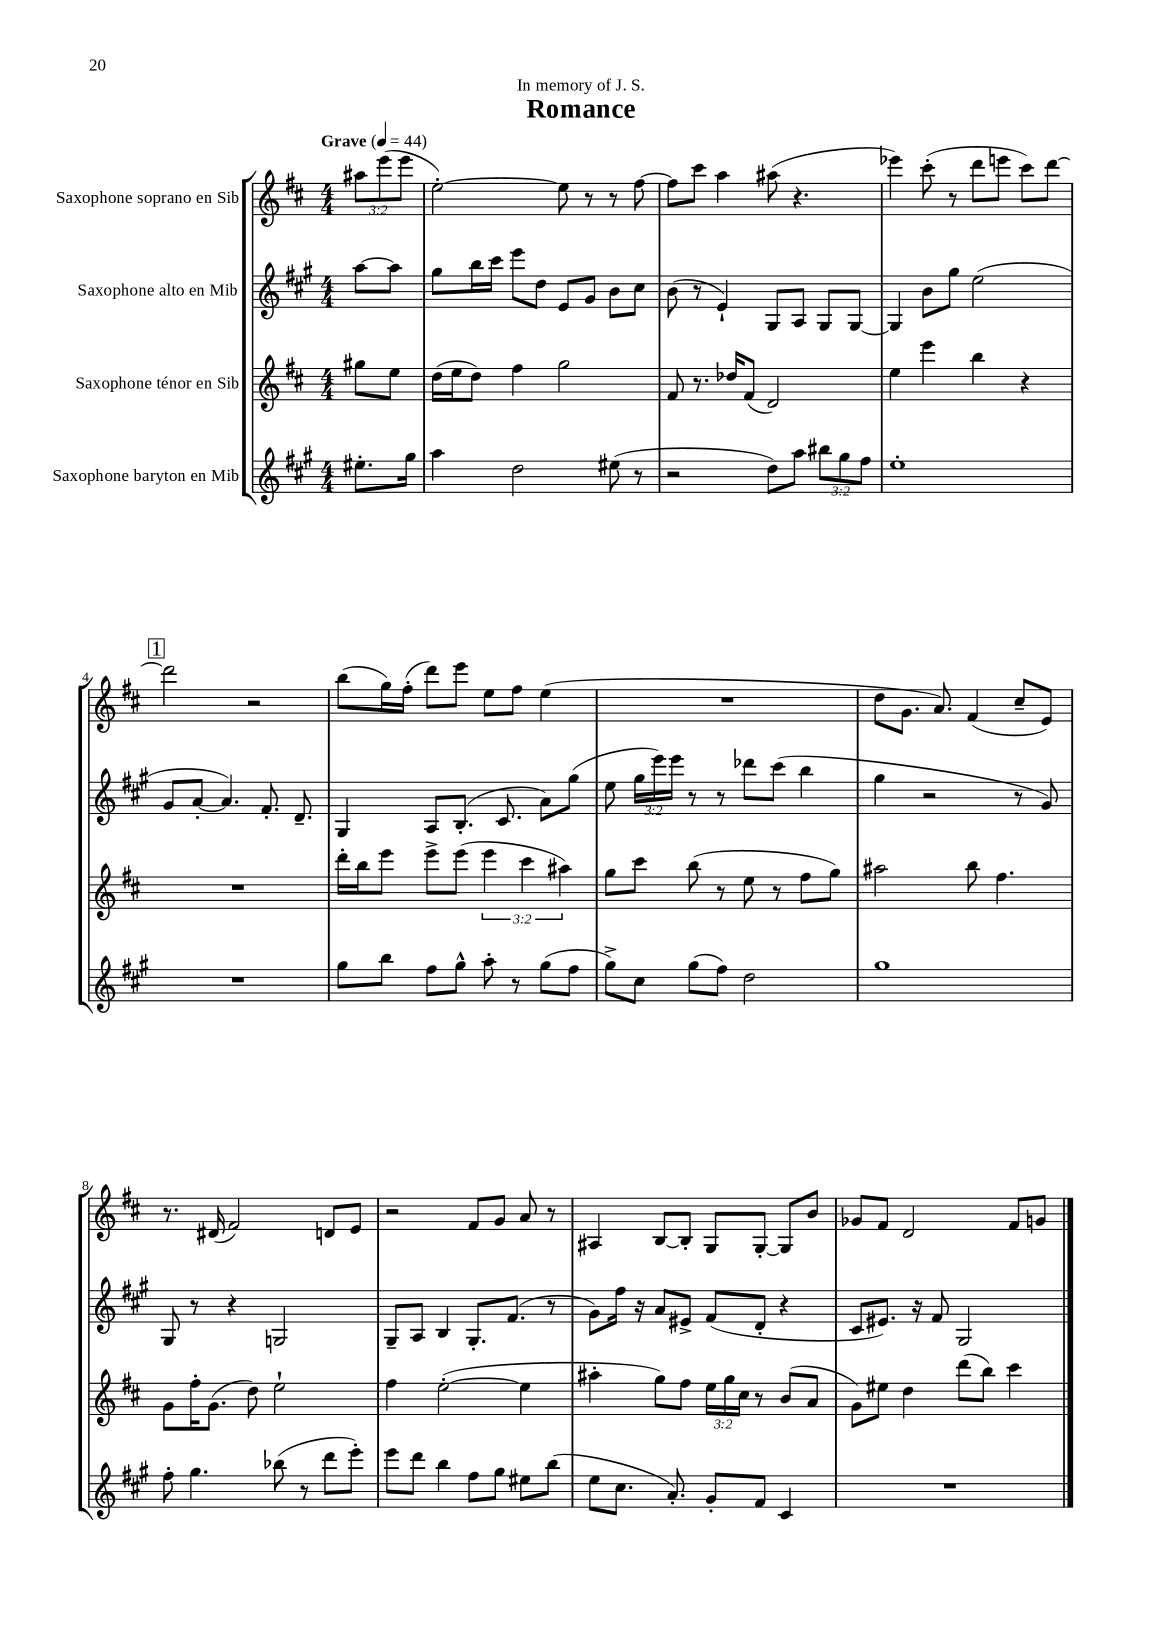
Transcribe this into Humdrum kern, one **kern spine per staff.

**kern	**kern	**kern	**kern
*staff4	*staff3	*staff2	*staff1
*clefG2	*clefG2	*clefG2	*clefG2
*k[f#c#g#]	*k[f#c#]	*k[f#c#g#]	*k[f#c#]
*M4/4	*M4/4	*M4/4	*M4/4
*MM44	*MM44	*MM44	*MM44
8.ee#'\L	8gg#\L	[8aa\L	12aa#\L
.	.	.	(12eee\
.	8ee\J	8aa\]J	.
.	.	.	12eee\J
16gg#\Jk	.	.	.
=	=	=	=
4aa\	(16dd\LL	8gg#\L	[2ee'\)
.	16ee\J	.	.
.	8dd\J)	16bb\L	.
.	.	16ccc#\JJ	.
2dd\	4ff#\	8eee\L	.
.	.	8dd\J	.
.	2gg\	8e/L	8ee\]
.	.	8g#/J	8r
(8ee#\	.	8b\L	8r
8r	.	8cc#\J	[8ff#\
=	=	=	=
2r	8f#/	(8b\	8ff#\]L
.	8.r	8r	8ccc#\J
.	.	4e`/)	4aa\
.	16dd-/LK	.	.
.	(8f#/J	.	.
8dd\L)	2d/)	8G#/L	(8aa#\
8aa\J	.	8A/J	4.r
12bb#\L	.	8G#/L	.
12gg#\	.	.	.
.	.	[8G#/J	.
12ff#\J	.	.	.
=	=	=	=
1ee'	4ee\	4G#/]	4eee-\)
.	4eee\	8b\L	(8ccc#'\
.	.	8gg#\J	8r
.	4bb\	(2ee\	8ddd\L
.	.	.	8eee\J
.	4r	.	8ccc#\L)
.	.	.	[8ddd\J
=	=	=	=
1r	1r	8g#/L	2ddd\]
.	.	[8a'/J	.
.	.	4.a/])	.
.	.	.	2r
.	.	8.f#'/	.
.	.	8.d~/	.
=	=	=	=
8gg#\L	16ddd'\LL	4G#/	(8bb\L
.	16bb\J	.	.
8bb\J	8eee\J	.	16gg\L)
.	.	.	(16ff#'\JJ
8ff#\L	8eee^\L	8A/L	8ddd\L)
8gg#^^\J	(8eee\J	(8.B'/J	8eee\J
8aa'\	6eee\	.	8ee\L
.	.	8.c#/	.
8r	.	.	8ff#\J
.	6ccc#\	.	.
(8gg#\L	.	8a\L)	(4ee\
.	6aa#\)	.	.
8ff#\J	.	(8gg#\J	.
=	=	=	=
8gg#^\L)	8gg\L	8ee\	1r
8cc#\J	8ccc#\J	24gg#\LL	.
.	.	24eee\)	.
.	.	24eee\JJ	.
(8gg#\L	(8bb\	8r	.
8ff#\J)	8r	8r	.
2dd\	8ee\	8ddd-\L	.
.	8r	(8ccc#\J	.
.	8ff#\L	4bb\	.
.	8gg\J)	.	.
=	=	=	=
1gg#	2aa#\	4gg#\	8dd\L
.	.	.	8.g\J
.	.	2r	.
.	.	.	8.a/)
.	8bb\	.	(4f#/
.	4.ff#\	.	.
.	.	8r	8cc#~/L
.	.	8g#/)	8e/J)
=	=	=	=
8ff#'\	8g\L	8G#/	8.r
4.gg#\	16ff#'\K	8r	.
.	(8.g\J	.	(16d#/
.	.	4r	2f#/)
.	8dd\)	.	.
(8bb-\	2ee`\	2G/	.
8r	.	.	.
8ddd\L	.	.	8d/L
8eee'\J)	.	.	8e/J
=	=	=	=
8eee\L	4ff#\	8G#~/L	2r
8ddd\J	.	8A/J	.
4bb\	([2ee'\	4B/	.
8ff#\L	.	8.G#'/L	8f#/L
8gg#\J	.	.	8g/J
.	.	(8.f#/J	.
8ee#\L	4ee\]	.	8a/
(8bb\J	.	8r	8r
=	=	=	=
8ee\L	4aa#'\	8g#\L)	4A#/
8.cc#\J	.	16ff#\Jk	.
.	.	16r	.
.	8gg\L)	8a/L	[8B/L
8.a'/)	.	.	.
.	8ff#\J	8e#^/J	8B'/]J
8g#'/L	24ee\LL	(8f#/L	8G/L
.	24gg\	.	.
.	24cc#\JJ	.	.
8f#/J	8r	8d'/J	[8G'/J
4c#/	(8b/L	4r	8G/]L
.	8a/J	.	8b/J
=	=	=	=
1r	8g\L)	8c#/L	8g-/L
.	8ee#\J	8.e#/J)	8f#/J
.	4dd\	.	2d/
.	.	16r	.
.	.	8f#/	.
.	(8ddd\L	2G#/	.
.	8bb\J)	.	.
.	4ccc#\	.	8f#/L
.	.	.	8g/J
==	==	==	==
*-	*-	*-	*-
